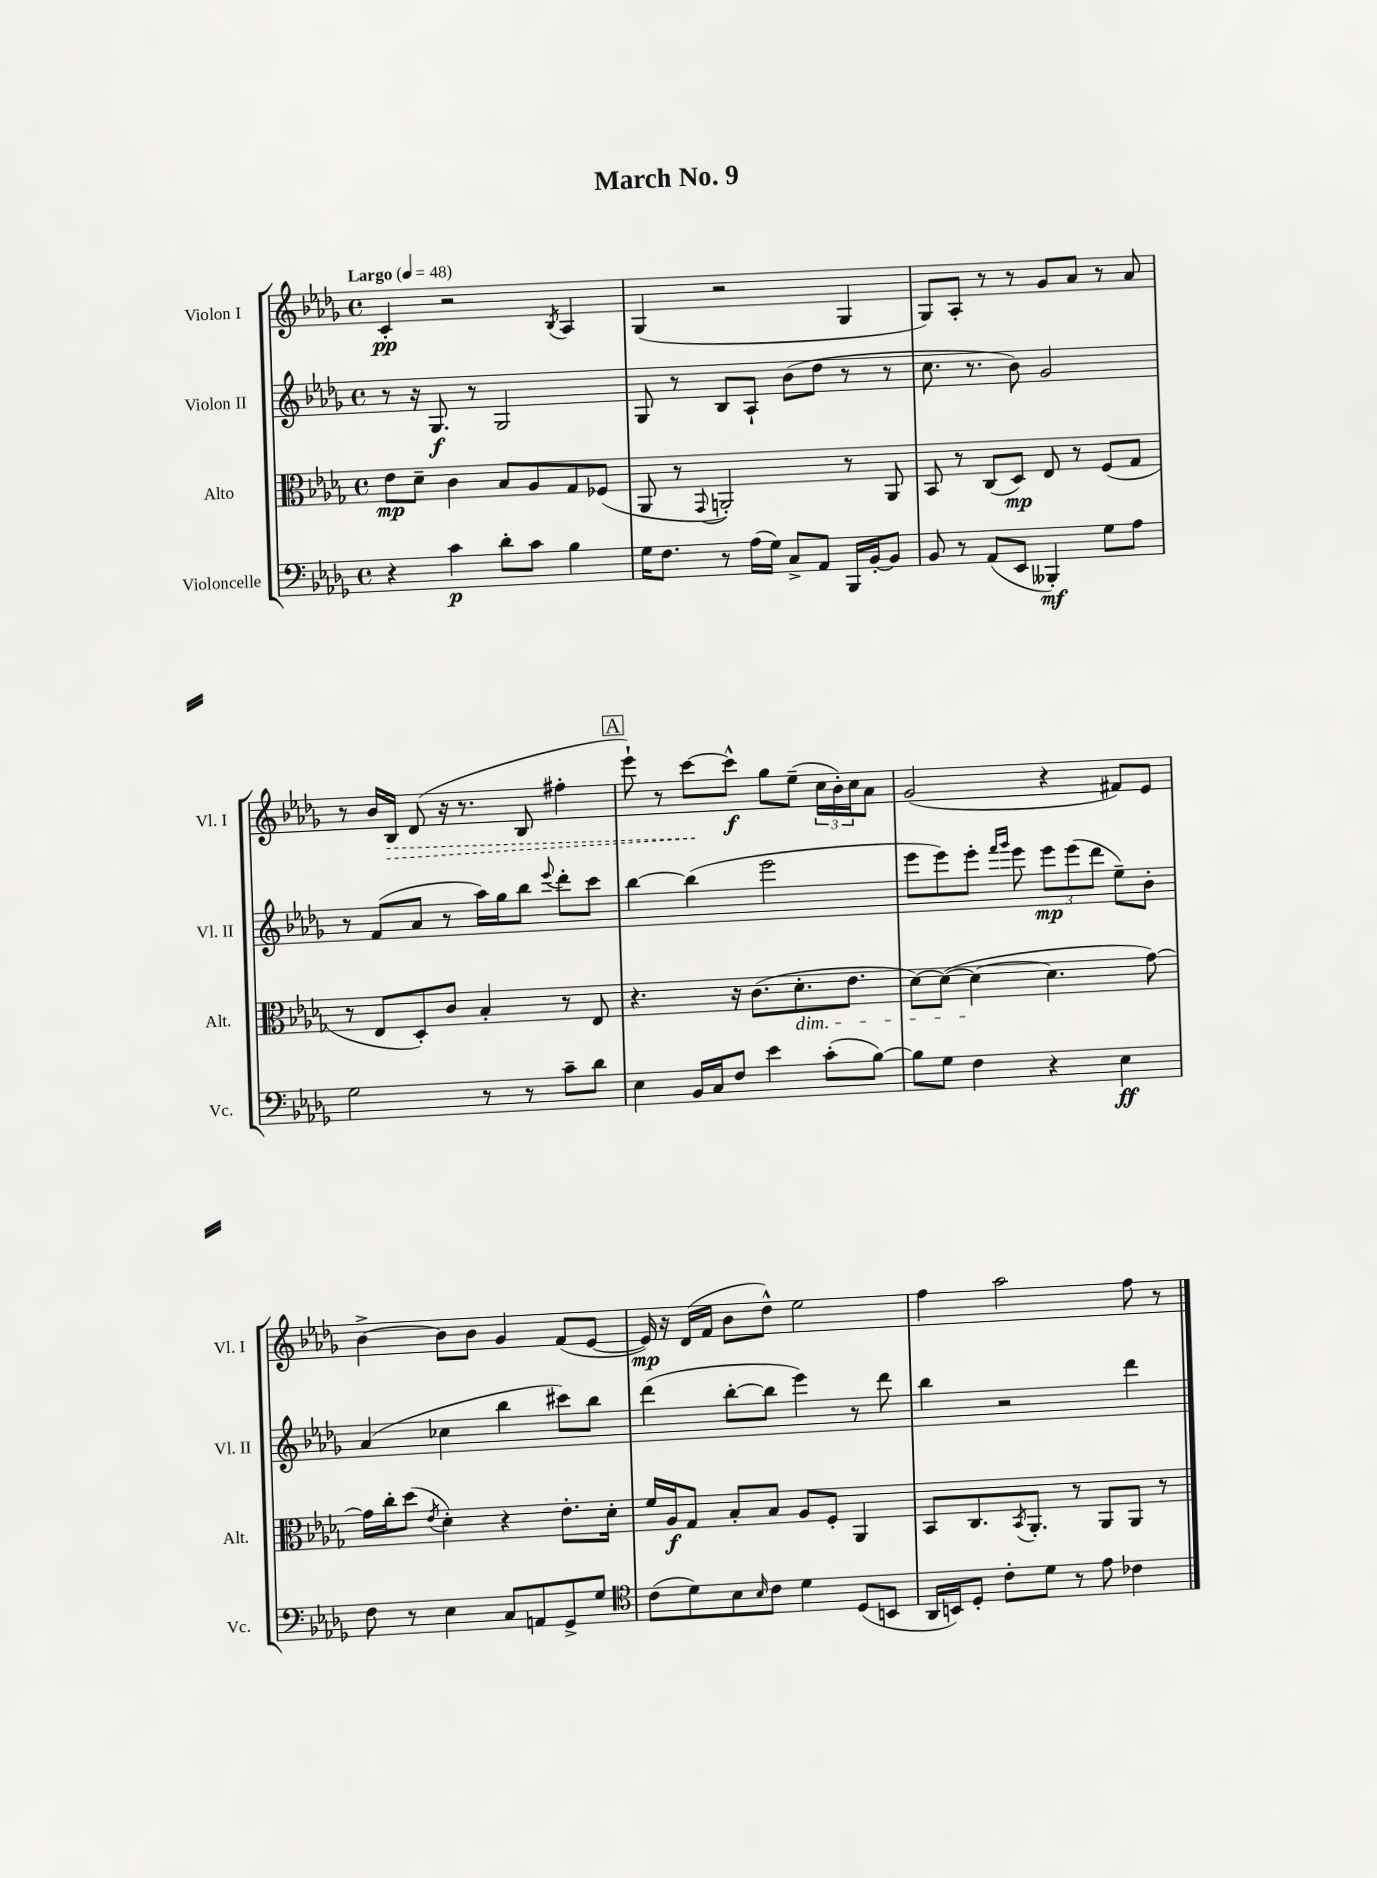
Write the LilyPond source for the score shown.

\header { title = "March No. 9" }
<<
\new StaffGroup <<
\new Staff = "s0" \with { instrumentName = "Violon I" shortInstrumentName = "Vl. I" } {
    \clef treble \key des \major \defaultTimeSignature \time 4/4 \tempo "Largo" 4 = 48
    c'4-.\pp r2 \acciaccatura { bes8 } aes4 |
    ges4( r2 ges4 |
    ges8) aes8-. r8 r8 ges'8 aes'8 r8 aes'8 |
    r8 bes'16 \once \override Hairpin.style = #'dashed-line bes16\> des'8( r16 r8. bes8 fis''4-. |
    \mark \markup { \box "A" } ees'''8-!) r8 c'''8~\! c'''8-^\f ges''8 ees''8--( \tuplet 3/2 { c''16 bes'16-.) c''16 } aes'8 |
    ges'2( r4 fis'8) ees'8 |
    bes'4~-> bes'8 bes'8 ges'4 f'8( ees'8~ |
    ees'16\mp) r16 des'16( f'16 bes'8 des''8-^) ees''2 |
    f''4 aes''2 f''8 r8 \bar "|." |
}
\new Staff = "s1" \with { instrumentName = "Violon II" shortInstrumentName = "Vl. II" } {
    \clef treble \key des \major \defaultTimeSignature \time 4/4
    r8 r16 ges8.\f r8 ges2 |
    ges8 r8 bes8 aes8-! bes'8( des''8 r8 r8 |
    c''8. r8. bes'8) ges'2 |
    r8 f'8( aes'8 r8 aes''16) ges''16 bes''8 \appoggiatura { ees'''8 } des'''8-. c'''8 |
    \mark \markup { \box "A" } bes''4~ bes''4( ees'''2 |
    ees'''8 ees'''8) ees'''8-. \grace { f'''16 ges'''16 } ees'''8 \tuplet 3/2 { ees'''8\mp ees'''8( des'''8 } ees''8--) bes'8-. |
    aes'4( ces''4 bes''4 cis'''8) bes''8 |
    des'''4( bes''8~-. bes''8 ees'''4) r8 des'''8 |
    bes''4 r2 des'''4 \bar "|." |
}
\new Staff = "s2" \with { instrumentName = "Alto" shortInstrumentName = "Alt." } {
    \clef alto \key des \major \defaultTimeSignature \time 4/4
    ees'8\mp des'8-- c'4 bes8 aes8 ges8 fes8( |
    aes,8 r8 \appoggiatura { ges,8 } a,2-.) r8 a,8 |
    bes,8 r8 c8( des8\mp) ees8 r8 f8( ges8 |
    r8 ees8 des8-.) c'8 bes4-. r8 ees8 |
    \mark \markup { \box "A" } r4. r16 c'8.( des'8.-.\dim ees'8. |
    des'8~) des'8~( des'4~\! des'4. ges'8~) |
    ges'16 c''16-. des''8( \acciaccatura { ees'8 } des'4-.) r4 ees'8.-. des'16-. |
    f'16 aes16\f ges8 bes8-. bes8 aes8 f8-. aes,4 |
    bes,8 c8. \acciaccatura { bes,8 } aes,8.-. r8 aes,8 aes,8 r8 \bar "|." |
}
\new Staff = "s3" \with { instrumentName = "Violoncelle" shortInstrumentName = "Vc." } {
    \clef bass \key des \major \defaultTimeSignature \time 4/4
    r4 c'4\p des'8-. c'8 bes4 |
    ges16 f8. r8 aes16( ges16) c8-> aes,8 bes,,16 bes,16~-. bes,8 |
    bes,8 r8 aes,8( ees,8 beses,,4-.\mf) ges8 aes8 |
    ges2 r8 r8 c'8-- des'8 |
    \mark \markup { \box "A" } ees4 bes,16 c16 f8 ees'4 c'8-.( bes8~) |
    bes8 ges8 f4 r4 ees4\ff |
    f8 r8 ees4 c8 a,8 ges,8-> ges8 |
    \clef tenor c'8( des'8) bes8 \grace { bes16 } c'8 des'4 des8( b,8 |
    aes,16 b,16) des8-. c'8-. des'8 r8 ees'8 ces'4 \bar "|." |
}
>>
>>
\layout { \context { \Score \remove "Bar_number_engraver" } }
